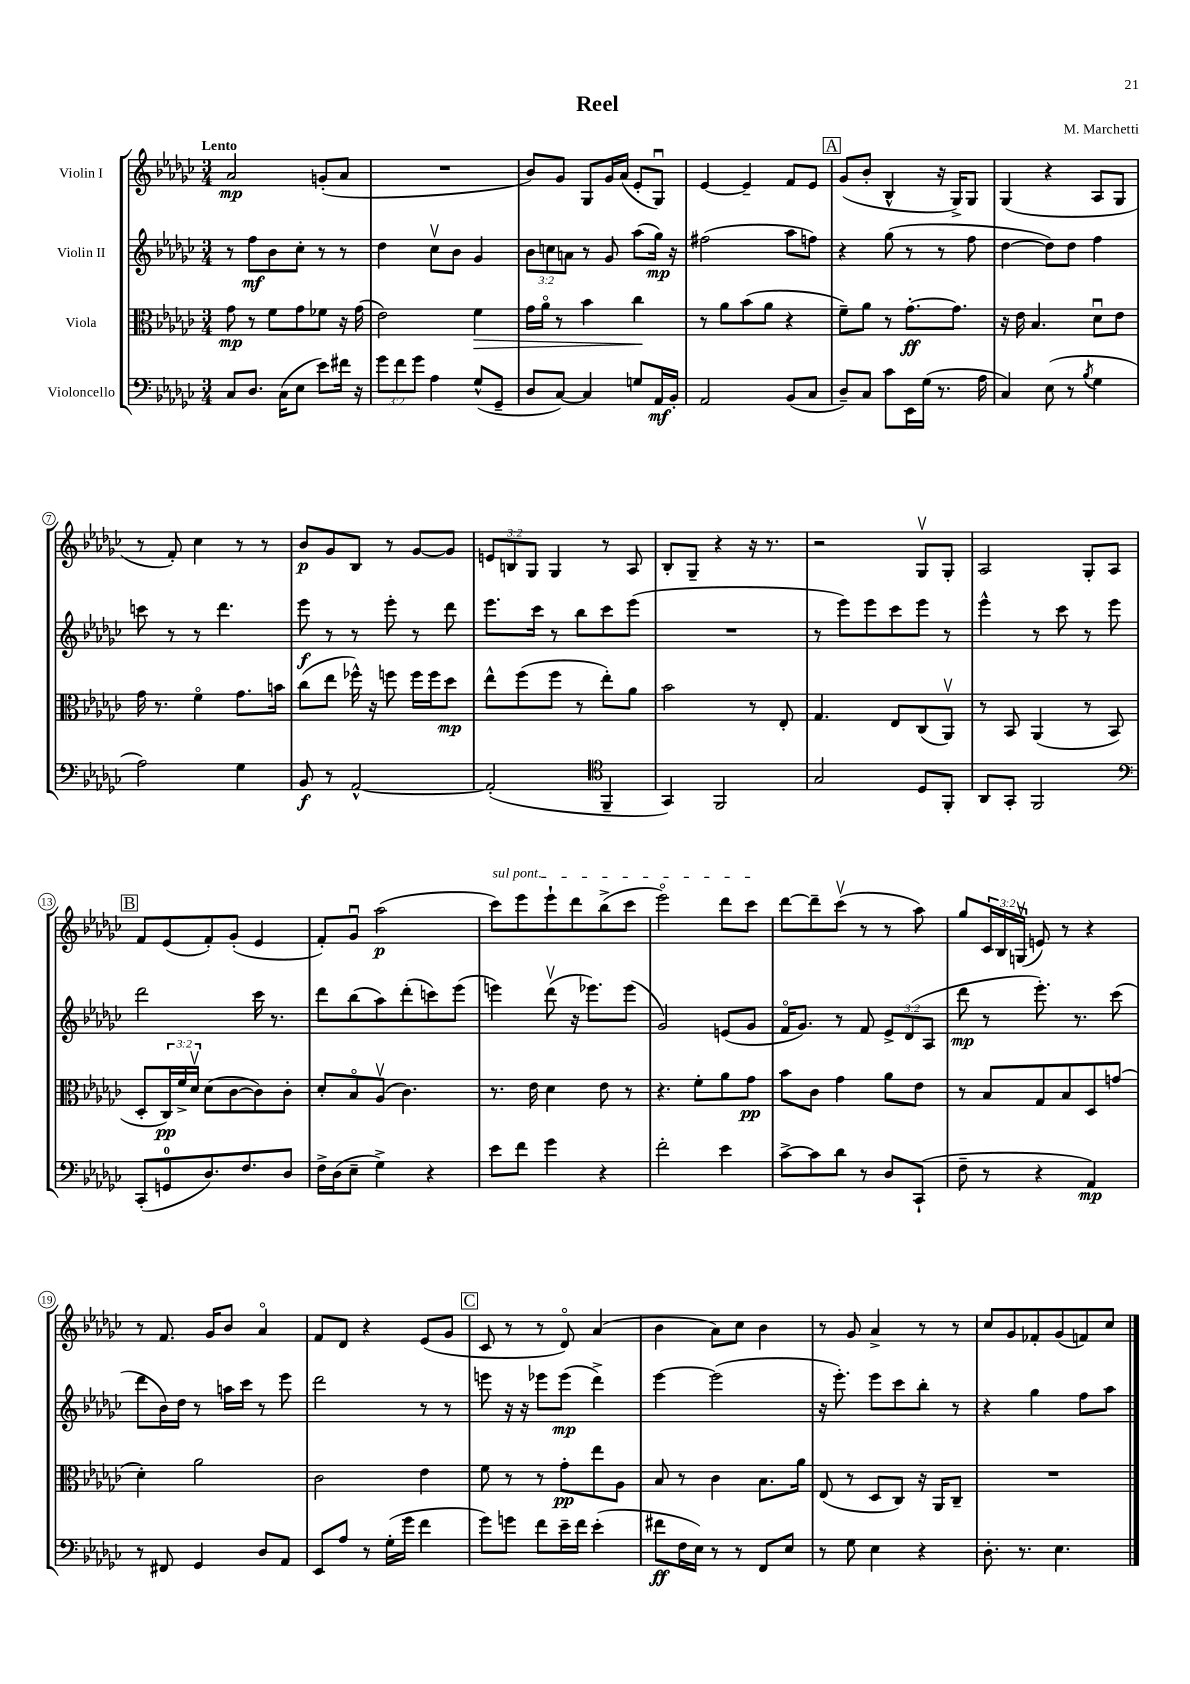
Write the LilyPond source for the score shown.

\header { title = "Reel" composer = "M. Marchetti" }
<<
\new StaffGroup <<
\new Staff = "s0" \with { instrumentName = "Violin I" } {
    \clef treble \key ges \major \numericTimeSignature \time 3/4 \override Staff.TupletNumber.text = #tuplet-number::calc-fraction-text \tempo "Lento"
    aes'2\mp g'8-.( aes'8 |
    R2. |
    bes'8) ges'8 ges8 ges'16 aes'16( ees'8-. ges8\downbow) |
    ees'4~ ees'4-- f'8 ees'8 |
    \mark \markup { \box "A" } ges'8( bes'8-. bes4-^ r16 ges16->) ges8 |
    ges4( r4 aes8 ges8 |
    r8 f'8-.) ces''4 r8 r8 |
    bes'8\p ges'8 bes8 r8 ges'8~ ges'8 |
    \tuplet 3/2 { e'8 b8 ges8 } ges4 r8 aes8 |
    bes8-. ges8-- r4 r16 r8. |
    r2 ges8\upbow ges8-. |
    aes2 ges8-. aes8 |
    \mark \markup { \box "B" } f'8 ees'8( f'8-.) ges'8-.( ees'4 |
    f'8-.) ges'8\downbow aes''2\p( |
    \once \override TextSpanner.bound-details.left.text = \markup { \italic "sul pont." } ces'''8\startTextSpan) ees'''8 ees'''8-! des'''8 bes''8->( ces'''8 |
    ees'''2\flageolet) des'''8 ces'''8\stopTextSpan |
    des'''8~ des'''8-- ces'''8\upbow( r8 r8 aes''8) |
    ges''8 \tuplet 3/2 { ces'16 bes16 g16\upbow( } e'8) r8 r4 |
    r8 f'8. ges'16 bes'8 aes'4\flageolet |
    f'8 des'8 r4 ees'8( ges'8 |
    \mark \markup { \box "C" } ces'8 r8 r8 des'8\flageolet) aes'4( |
    bes'4 aes'8) ces''8 bes'4 |
    r8 ges'8 aes'4-> r8 r8 |
    ces''8 ges'8 fes'8-. ges'8( f'8) ces''8 \bar "|." |
}
\new Staff = "s1" \with { instrumentName = "Violin II" } {
    \clef treble \key ges \major \numericTimeSignature \time 3/4 \override Staff.TupletNumber.text = #tuplet-number::calc-fraction-text
    r8 f''8\mf bes'8 ces''8-. r8 r8 |
    des''4 ces''8\upbow bes'8 ges'4 |
    \tuplet 3/2 { bes'8 c''8 a'8 } r8 ges'8 aes''8( ges''16\mp) r16 |
    fis''2( aes''8 f''8) |
    \mark \markup { \box "A" } r4 ges''8( r8 r8 f''8 |
    des''4~ des''8) des''8 f''4 |
    c'''8 r8 r8 des'''4. |
    ees'''8\f r8 r8 ees'''8-. r8 des'''8 |
    ees'''8. ces'''16 r8 bes''8 ces'''8 ees'''8( |
    R2. |
    r8 ees'''8) ees'''8 ces'''8 ees'''8 r8 |
    ees'''4-^ r8 ces'''8 r8 ees'''8 |
    \mark \markup { \box "B" } des'''2 ces'''16 r8. |
    des'''8 bes''8( aes''8) des'''8-.( c'''8) ees'''8( |
    e'''4) des'''8\upbow( r16 ees'''8.) ees'''8( |
    ges'2) e'8( ges'8 |
    f'16\flageolet ges'8.) r8 f'8 \tuplet 3/2 { ees'8-> des'8( aes8 } |
    des'''8\mp r8 ees'''8.-.) r8. ces'''8( |
    des'''8 bes'16) des''16 r8 a''16 ces'''16 r8 ees'''8 |
    des'''2 r8 r8 |
    \mark \markup { \box "C" } e'''8 r16 r16 ees'''8 ees'''8\mp( des'''4->) |
    ees'''4~ ees'''2( |
    r16 ees'''8.-.) ees'''8 ces'''8 bes''8-. r8 |
    r4 ges''4 f''8 aes''8 \bar "|." |
}
\new Staff = "s2" \with { instrumentName = "Viola" } {
    \clef alto \key ges \major \numericTimeSignature \time 3/4 \override Staff.TupletNumber.text = #tuplet-number::calc-fraction-text
    ges'8\mp r8 f'8 ges'8 fes'8 r16 ges'16( |
    ees'2) f'4\> |
    ges'16 aes'16\flageolet r8 bes'4 ces''4\! |
    r8 aes'8 bes'8( aes'8 r4 |
    \mark \markup { \box "A" } f'8--) aes'8 r8 ges'8.~-.\ff ges'8. |
    r16 ees'16 bes4. des'8\downbow ees'8 |
    ges'16 r8. f'4\flageolet ges'8. b'16 |
    ces''8( ees''8 fes''16-^) r16 f''8 f''16 f''16 des''8\mp |
    ees''8-^ f''8( f''8 r8 ees''8-.) aes'8 |
    bes'2 r8 ees8-. |
    ges4. ees8 ces8( aes,8\upbow) |
    r8 bes,8 aes,4( r8 bes,8 |
    \mark \markup { \box "B" } des8-. \tuplet 3/2 { ces16\pp) f'16-> des'16\upbow } des'8( ces'8~ ces'8) ces'8-. |
    des'8-. bes8\flageolet aes8\upbow( ces'4.) |
    r8. ees'16 des'4 ees'8 r8 |
    r4. f'8-. aes'8 ges'8\pp |
    bes'8 ces'8 ges'4 aes'8 ees'8 |
    r8 bes8 ges8 bes8 des8 g'8( |
    des'4-.) aes'2 |
    ces'2 ees'4 |
    \mark \markup { \box "C" } f'8 r8 r8 ges'8-.\pp ees''8 aes8 |
    bes8 r8 ces'4 bes8. aes'16 |
    ees8( r8 des8 ces8) r16 aes,16 ces8-- |
    R2. \bar "|." |
}
\new Staff = "s3" \with { instrumentName = "Violoncello" } {
    \clef bass \key ges \major \numericTimeSignature \time 3/4 \override Staff.TupletNumber.text = #tuplet-number::calc-fraction-text
    ces8 des8. ces16( ees8 ees'8) fis'16 r16 |
    \tuplet 3/2 { ges'8 f'8 ges'8 } aes4 ges8-^( ges,8-- |
    des8 ces8~) ces4 g8 aes,16\mf bes,16-. |
    aes,2 bes,8( ces8 |
    \mark \markup { \box "A" } des8--) ces8 ces'8 ees,16 ges16( r8. aes16 |
    ces4) ees8( r8 \acciaccatura { bes8 } ges4 |
    aes2) ges4 |
    bes,8\f r8 aes,2~-^ |
    aes,2-.( \clef tenor f,4-- |
    ges,4) f,2 |
    ges2 des8 f,8-. |
    aes,8 ges,8-. f,2 |
    \mark \markup { \box "B" } \clef bass ces,8-.( g,8-0 des8.) f8. des8 |
    f16-> des16( ees8-- ges4->) r4 |
    ees'8 f'8 ges'4 r4 |
    f'2-. ees'4 |
    ces'8~-> ces'8 des'8 r8 des8 ces,8-!( |
    f8-- r8 r4 aes,4\mp) |
    r8 fis,8 ges,4 des8 aes,8 |
    ees,8 aes8 r8 ges16-.( ges'16 f'4 |
    \mark \markup { \box "C" } ges'8) g'8 f'8 ees'16-- f'16 ees'4-.( |
    fis'8\ff f16 ees16) r8 r8 f,8 ees8 |
    r8 ges8 ees4 r4 |
    des8.-. r8. ees4. \bar "|." |
}
>>
>>
\layout { \context { \Score \override BarNumber.stencil = #(make-stencil-circler 0.1 0.3 ly:text-interface::print) } }
